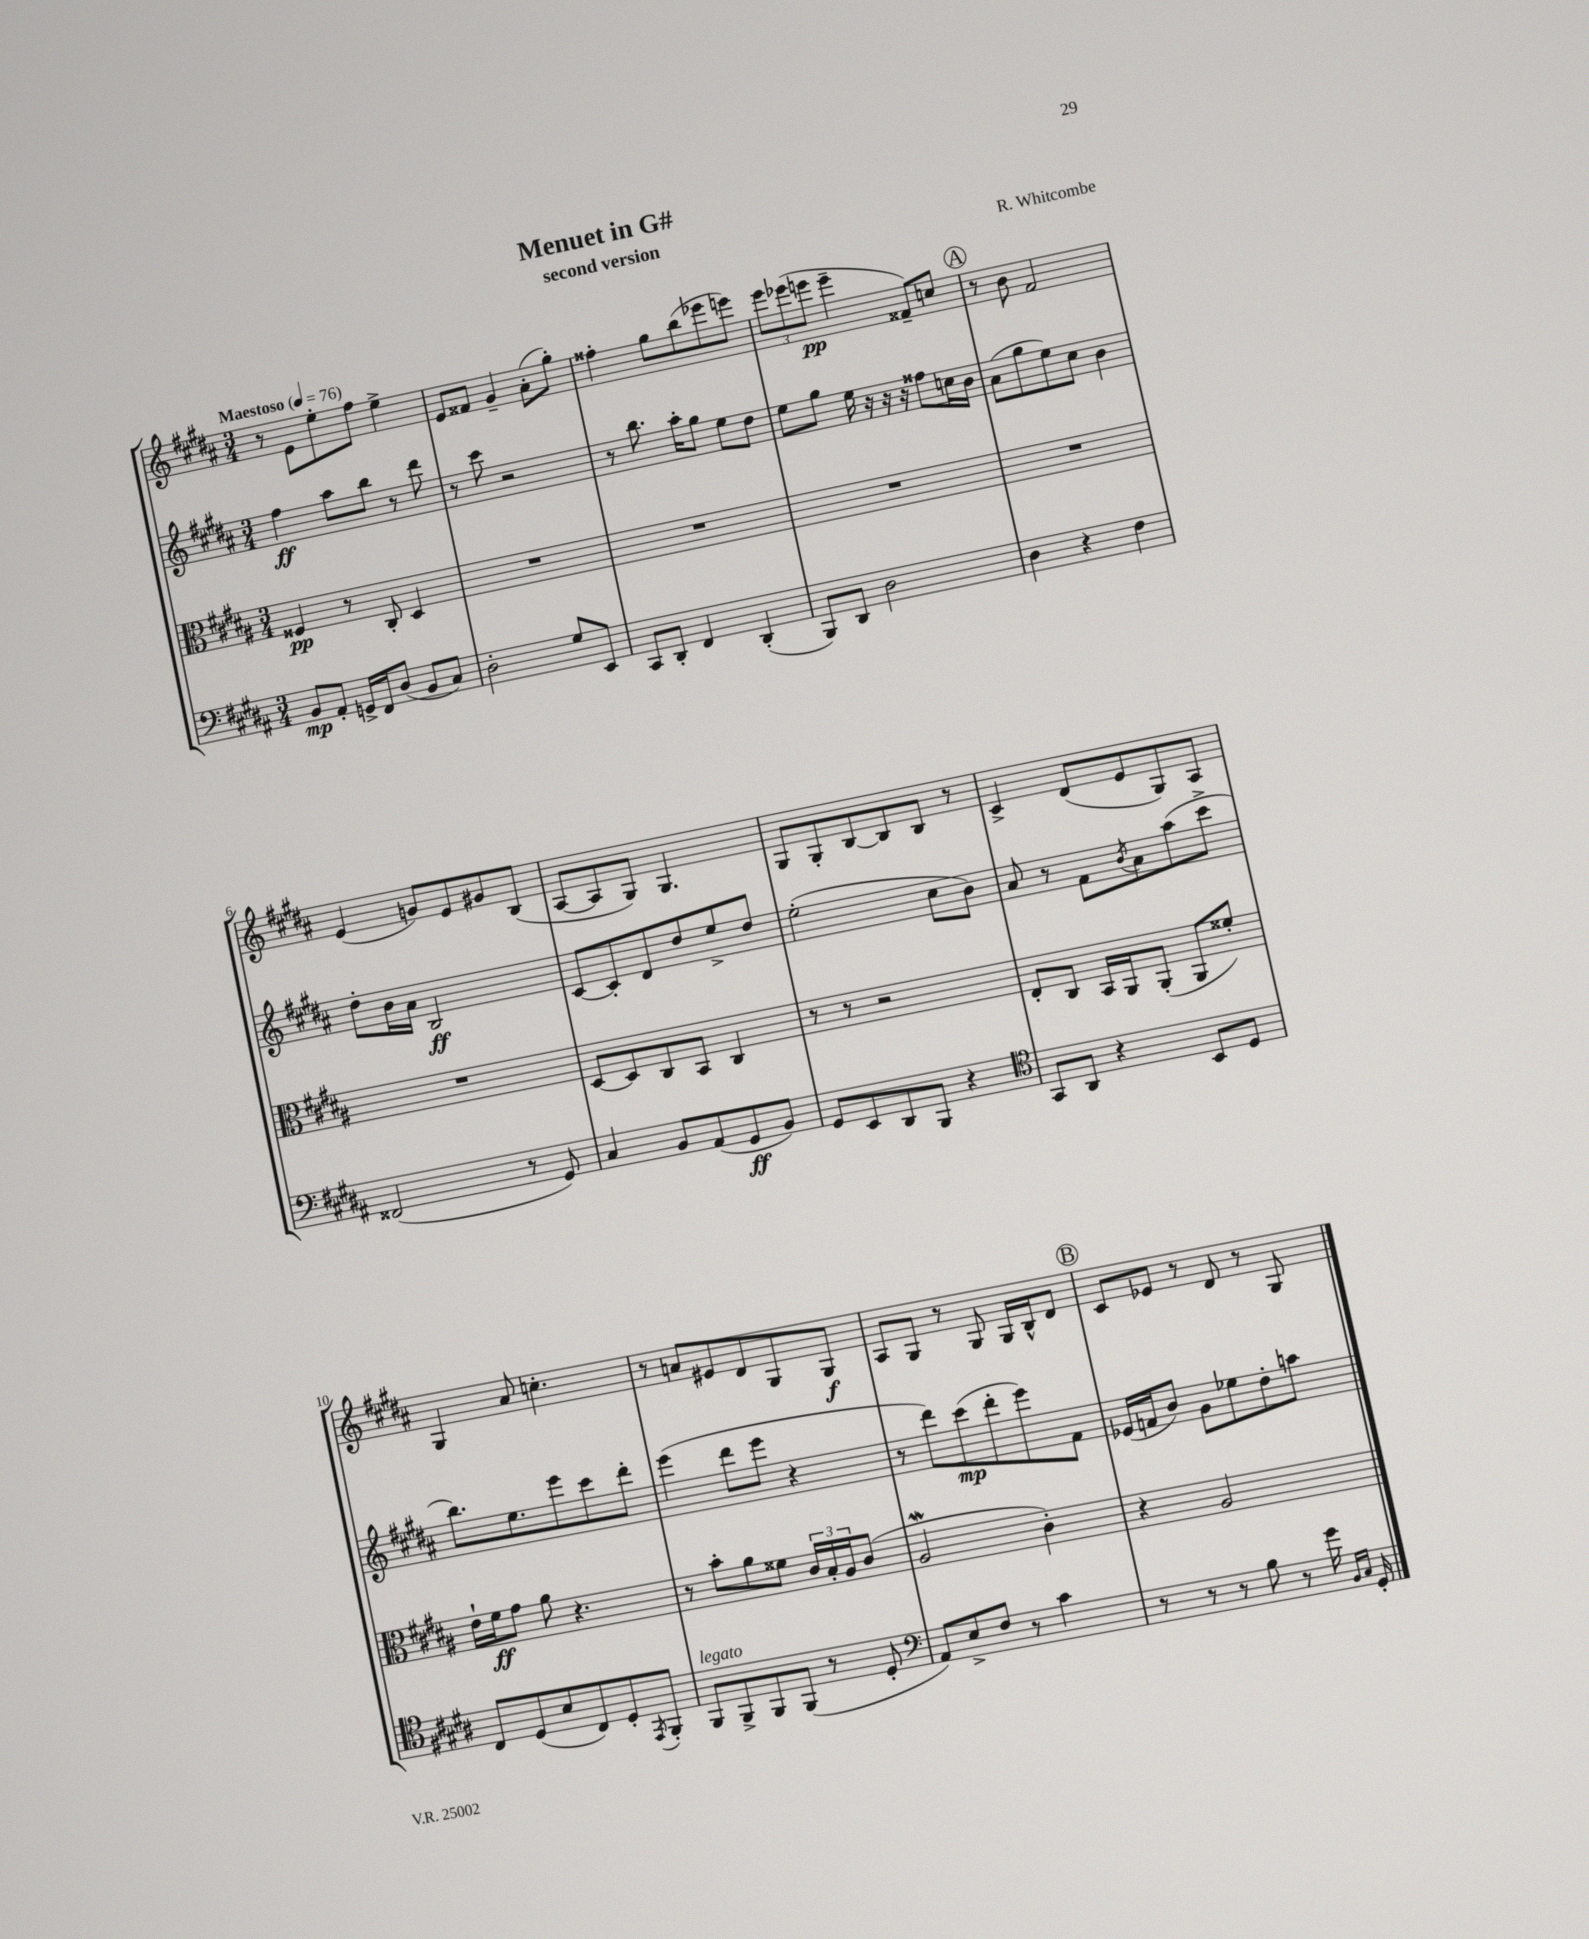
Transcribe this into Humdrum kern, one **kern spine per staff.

**kern	**kern	**kern	**kern
*staff4	*staff3	*staff2	*staff1
*clefF4	*clefC3	*clefG2	*clefG2
*k[f#c#g#d#a#]	*k[f#c#g#d#a#]	*k[f#c#g#d#a#]	*k[f#c#g#d#a#]
*M3/4	*M3/4	*M3/4	*M3/4
*MM76	*MM76	*MM76	*MM76
8BB/L	4F##/	4ff#\	8r
8AA#'/J	.	.	8e\L
16GG^/LL	8r	8aa#\L	8ee'\
16FF#/J	.	.	.
(8D#/J	8C#'/	8bb\J	8ff#\J
8BB/L	4D#/	8r	4ee^\
8C#/J)	.	8ddd#\	.
=	=	=	=
2D#'\	2.r	8r	8e/L
.	.	8ccc#\	8f##/J
.	.	2r	4g#~/
8G#/L	.	.	(8a#'\L
8EE/J	.	.	8gg#'\J)
=	=	=	=
8CC#/L	2.r	8r	4ff##'\
8DD#'/J	.	8.bb\	.
4FF#/	.	.	8gg#\L
.	.	16aa#'\LK	.
.	.	8gg#\J	(8bb\
(4DD#'/	.	8ee\L	8eee-\
.	.	8dd#\J	8eee\J)
=	=	=	=
8BBB/L)	2.r	8ee\L	12eee\L
.	.	.	(12eee-\
8DD#/J	.	8gg#\J	.
.	.	.	12eee\J
2D#\	.	16ee\	4eee~\
.	.	16r	.
.	.	16r	.
.	.	16r	.
.	.	8ff##\L	8f##~/L)
.	.	16cc\L	8cc/J
.	.	16b\JJ	.
=	=	=	=
4D#\	2.r	(8a#\L	8r
.	.	8gg#\	8b\
4r	.	8ee\)	2f#/
.	.	8cc#\J	.
4F#\	.	4b\	.
=	=	=	=
(2FF##/	2.r	8dd#'\L	(4e/
.	.	16b\L	.
.	.	16a#\JJ	.
.	.	2B/	8g/L)
.	.	.	8e/
8r	.	.	8g#/
8GG#/)	.	.	(8B/J
=	=	=	=
4C#/	[8D#/L	[8c#/L	[8A#/L
.	8D#/]	8c#'/]	8A#/]
8BB/L	8C#/	8d#/	8G#/J)
(8AA#/	8BB/J	8dd#/	4.G#/
8GG#/	4C#/	8ee^/	.
8BB/J)	.	8dd#/J	.
=	=	=	=
8GG#/L	8r	(2ee'\	8G#/L
8EE/	8r	.	8G#'/
8DD#/	2r	.	[8B/
8BBB/J	.	.	8B/]
4r	.	8cc#\L	8B/J
.	.	8b\J)	8r
=	=	=	=
*clefC4	*	*	*
8GG#/L	8E'/L	8a#/	4c#^/
8AA#/J	8C#/J	8r	.
4r	16BB/LL	8f#\L	(8d#/L
.	16AA#/J	.	.
.	.	8qb/	.
.	(8AA#'/J	8a#\	8e/
8BB/L	8AA#/L	(8aa#\	8G#/)
8D#/J	8f##'/J)	8ccc#^\J	8A#/J
=	=	=	=
8C#/L	16e`\LL	8.bb\L)	4G#/
.	16f#\J	.	.
(8D#/	8g#\J	.	.
.	.	8.ee\	.
8B/	8a#\	.	8a#/
8C#/)	4.r	8eee\	4.cc'\
8D#'/	.	8ccc#\	.
8qEE/	.	.	.
8FF#'/J	.	8ddd#'\J	.
=	=	=	=
8FF#/L	8r	(4eee\	8r
8FF#^/	8b'\L	.	8a/L
8FF#/	8a#\	8ddd#\L	8e#/
(8FF#/J	8f##\J	8eee\J	8d#/
8r	24c#/LL	4r	8G#/
.	24B'/	.	.
.	24A#/J	.	.
8D#'/	(8c#/J	.	8G#/J
=	=	=	=
*clefF4	*	*	*
8AA#/L)	2A#/	8r	8A#/L
8E^/	.	8ddd#\L)	8G#/J
8F#/J	.	(8ccc#\	8r
8r	.	8ddd#'\	8G#/
4c#\	4c#'\)	8eee\)	16G#/LL
.	.	.	16B^^/J
.	.	8f#\J	8d#/J
=	=	=	=
8r	4r	(16e-/LL	8c#/L
.	.	16f/J	.
8r	.	8b/J)	8e-/J
8r	2A#/	8g#\L	8r
8B\	.	8ee-\	8d#/
8r	.	8dd#'\	8r
16g#\	.	8aa\J	8G#/
16qqBB/LL	.	.	.
16qqC#/JJ	.	.	.
16GG#'/	.	.	.
==	==	==	==
*-	*-	*-	*-
